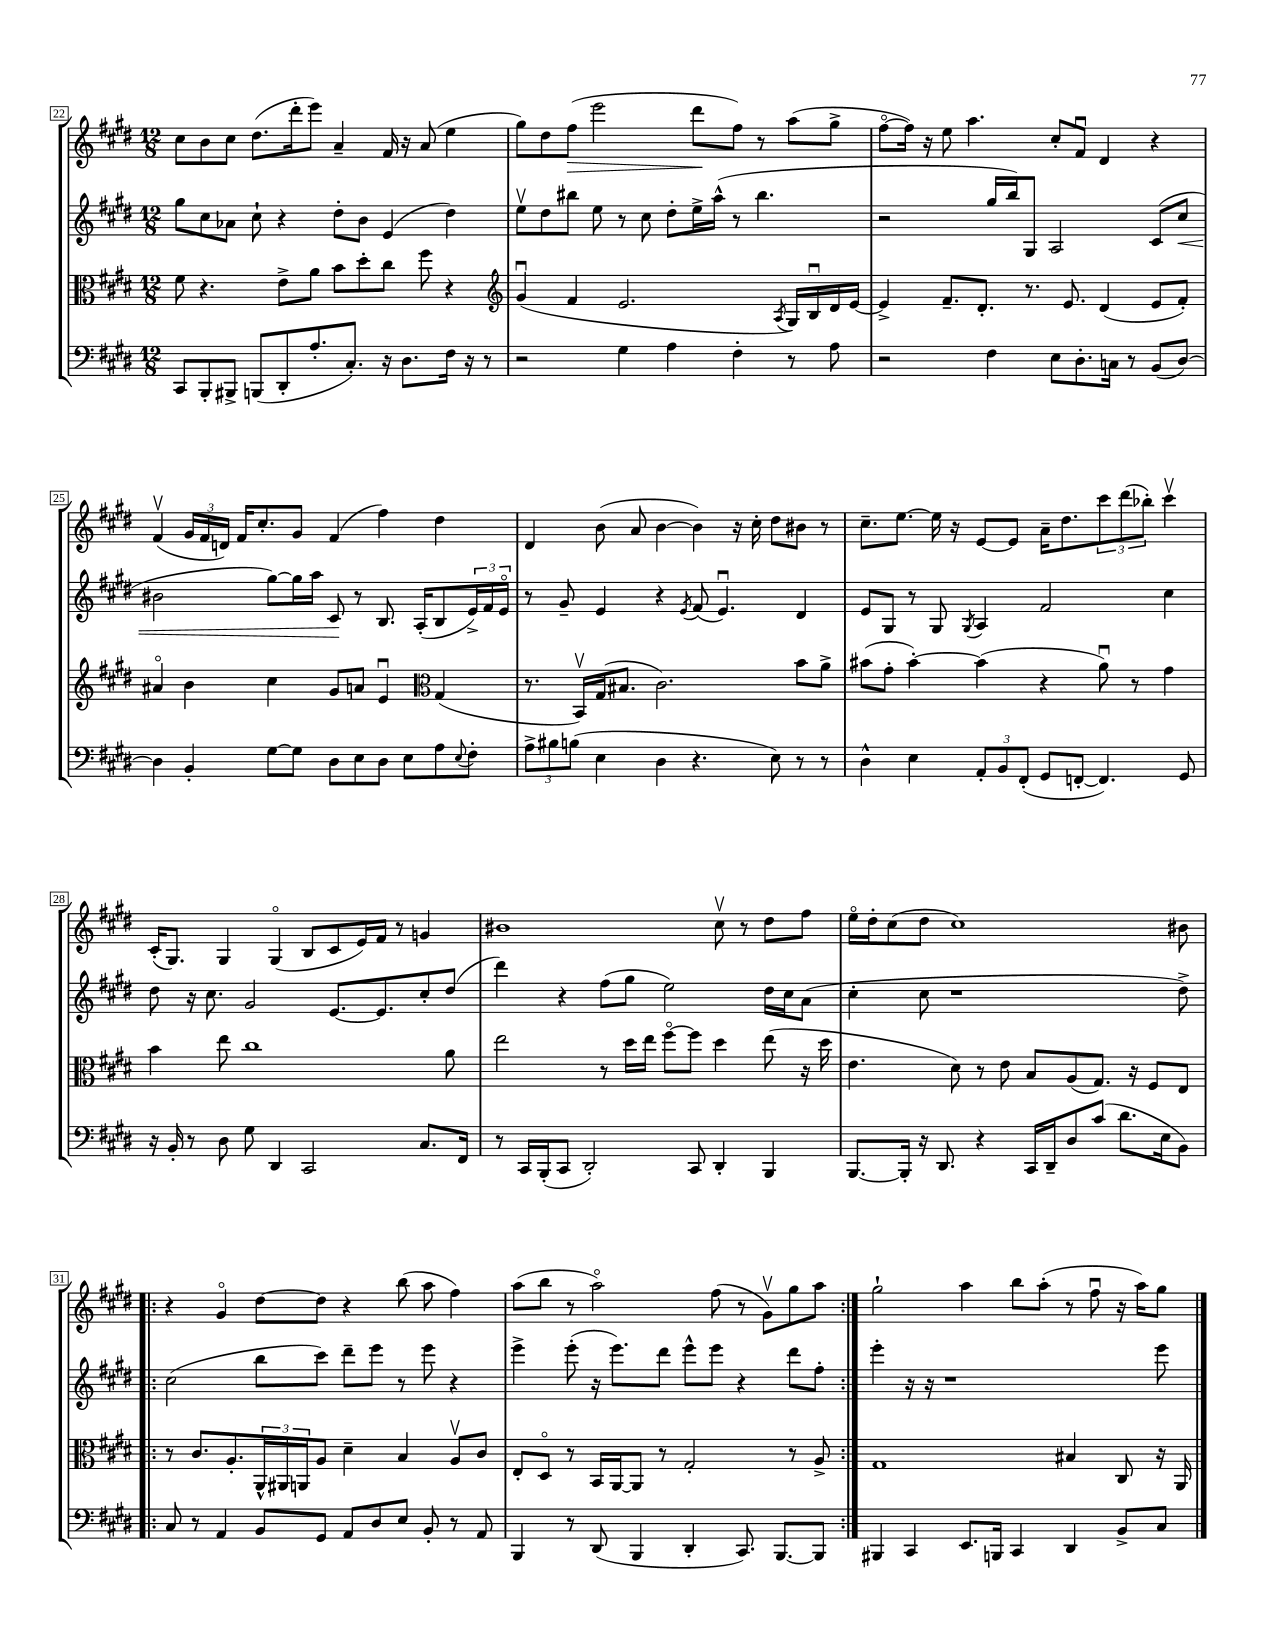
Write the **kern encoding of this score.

**kern	**kern	**kern	**kern
*staff4	*staff3	*staff2	*staff1
*clefF4	*clefC3	*clefG2	*clefG2
*k[f#c#g#d#]	*k[f#c#g#d#]	*k[f#c#g#d#]	*k[f#c#g#d#]
*M12/8	*M12/8	*M12/8	*M12/8
8CC#	8f#	8gg#	8cc#
8BBB'	4.r	8cc#	8b
8BBB#^	.	8a-	8cc#
(8BBB	.	8cc#`	(8.dd#
8DD#'	8e^	4r	.
.	.	.	16ddd#'
8.A'	8a	.	8eee)
.	8b	8dd#'	4a~
8.C#')	.	.	.
.	8dd#'	8b	.
16r	8cc#	(4e	16f#
8.D#	.	.	16r
.	8ff#	.	(8a
16F#	4r	4dd#)	4ee
16r	.	.	.
8r	.	.	.
=	=	=	=
*	*clefG2	*	*
2r	(4g#u	8eev	8gg#)
.	.	8dd#	8dd#
.	4f#	8bb#	(8ff#
.	.	8ee	2eee
4G#	2.e	8r	.
.	.	8cc#	.
4A	.	8dd#'	.
.	.	16ee^	8ddd#
.	.	(16aa^^	.
4F#'	.	8r	8ff#)
.	.	4.bb#	8r
.	8qA	.	.
8r	16G#)	.	(8aa
.	16Bu	.	.
8A	16d#	.	8gg#^
.	[16e	.	.
=	=	=	=
2r	4e^]	2r	[8ff#o
.	.	.	16ff#])
.	.	.	16r
.	8.f#~	.	8ee
.	.	.	4.aa
.	8.d#'	.	.
4F#	.	16gg#	.
.	.	16bb)	.
.	8.r	8G#	.
8E	.	2A	8cc#'
.	8.e	.	.
8.D#'	.	.	8f#u
.	(4d#	.	4d#
16C	.	.	.
8r	.	.	.
(8BB	8e	(8c#	4r
[8D#)	8f#')	8cc#	.
=	=	=	=
4D#]	4a#o	2b#	(4f#v
4BB'	4b	.	24g#
.	.	.	24f#
.	.	.	24d)
.	.	.	16f#
.	.	.	8.cc#'
[8G#	4cc#	[8gg#)	.
8G#]	.	16gg#]	8g#
.	.	16aa	.
8D#	8g#	8c#	(4f#
8E	8a	8r	.
8D#	4eu	8.B	4ff#)
8E	.	.	.
.	.	(16A'	.
*	*clefC3	*	*
8A	(4G#	8B	4dd#
8qqE	.	.	.
8F#'	.	24e^)	.
.	.	24f#	.
.	.	24eo	.
=	=	=	=
12A^	8.r	8r	4d#
12B#	.	.	.
.	.	8g#~	.
(12B	.	.	.
.	16BBv)	.	.
4E	(16G#	4e	(8b
.	8.B#	.	.
.	.	.	8a
4D#	2.c#)	4r	[4b
.	.	8qe	.
4.r	.	(8f#	4b])
.	.	4.eu)	.
.	.	.	16r
.	.	.	16cc#'
8E)	.	.	8dd#
8r	8b	4d#	8b#
8r	8a^	.	8r
=	=	=	=
4D#^^	(8b#	8e	8.cc#~
.	8g#'	8G#	.
.	.	.	[8.ee
4E	[4b#')	8r	.
.	.	8G#	16ee]
.	.	.	16r
.	.	8qG#	.
12AA'	(4b#]	4A	[8e
12BB	.	.	.
.	.	.	8e]
(12FF#'	.	.	.
8GG#	4r	2f#	16a~
.	.	.	8.dd#
[8FF'	.	.	.
4.FF])	8au)	.	12ccc#
.	.	.	(12ddd#
.	8r	.	.
.	.	.	12bb-')
.	4g#	4cc#	4ccc#v
8GG#	.	.	.
=	=	=	=
16r	4b	8dd#	(16c#'
16BB'	.	.	8.G#)
8r	.	16r	.
.	.	8.cc#	.
8D#	8ee	.	4G#
8G#	1cc#	2g#	.
4DD#	.	.	(4G#o
2CC#	.	.	8B
.	.	[8.e	8c#
.	.	.	16e)
.	.	8.e]	16f#
.	.	.	8r
8.C#	.	8cc#'	4g
.	8a	(8dd#	.
16FF#	.	.	.
=	=	=	=
8r	2ee	4ddd#)	1b#
16CC#	.	.	.
(16BBB'	.	.	.
8CC#	.	4r	.
2DD#')	.	.	.
.	8r	(8ff#	.
.	16dd#	8gg#	.
.	16ee	.	.
.	[8ff#o	2ee)	.
8CC#	8ff#]	.	.
4DD#'	4dd#	.	8cc#v
.	.	.	8r
4BBB	(8ee	16dd#	8dd#
.	.	16cc#	.
.	16r	(8a	8ff#
.	16dd#	.	.
=	=	=	=
[8.BBB	4.e	4cc#'	16eeo
.	.	.	16dd#'
.	.	.	(8cc#
16BBB']	.	.	.
16r	.	8cc#	8dd#
8.DD#	.	.	.
.	8d#)	1r	1cc#)
4r	8r	.	.
.	8e	.	.
16CC#	8B	.	.
16DD#~	.	.	.
8D#	(8A	.	.
(8c#	8.G#)	.	.
8.d#	.	.	.
.	16r	.	.
.	8F#	.	.
16E	.	.	.
8BB)	8E	8dd#^)	8b#
=!|:	=!|:	=!|:	=!|:
8C#	8r	(2cc#	4r
8r	8.c#	.	.
4AA	.	.	4g#o
.	8.A'	.	.
8BB	24AA^^	8bb	[8dd#
.	24AA#	.	.
.	24AA	.	.
8GG#	8A	8ccc#)	8dd#]
8AA	4d#~	8ddd#~	4r
8D#	.	8eee	.
8E	4B	8r	(8bb
8BB'	.	8eee	8aa
8r	8Av	4r	4ff#)
8AA	8c#	.	.
=	=	=	=
4BBB	8E'	4eee^	(8aa
.	8D#o	.	8bb
8r	8r	(8eee'	8r
(8DD#	16BB	16r	2aao)
.	[16AA	8.eee)	.
4BBB	8AA]	.	.
.	8r	8ddd#	.
4DD#'	2G#'	8eee^^	.
.	.	8eee	(8ff#
8.CC#)	.	4r	8r
.	.	.	8g#v)
[8.BBB	.	.	.
.	8r	8ddd#	8gg#
8BBB]	8A^	8ff#'	8aa
=:|!	=:|!	=:|!	=:|!
4BBB#	1G#	4eee'	2gg#`
4CC#	.	16r	.
.	.	16r	.
.	.	1r	.
8.EE	.	.	4aa
16BBB	.	.	.
4CC#	.	.	8bb
.	.	.	(8aa'
4DD#	4B#	.	8r
.	.	.	8ff#u
8BB^	8C#	.	16r
.	.	.	16aa)
8C#	16r	8eee	8gg#
.	16AA	.	.
==	==	==	==
*-	*-	*-	*-
